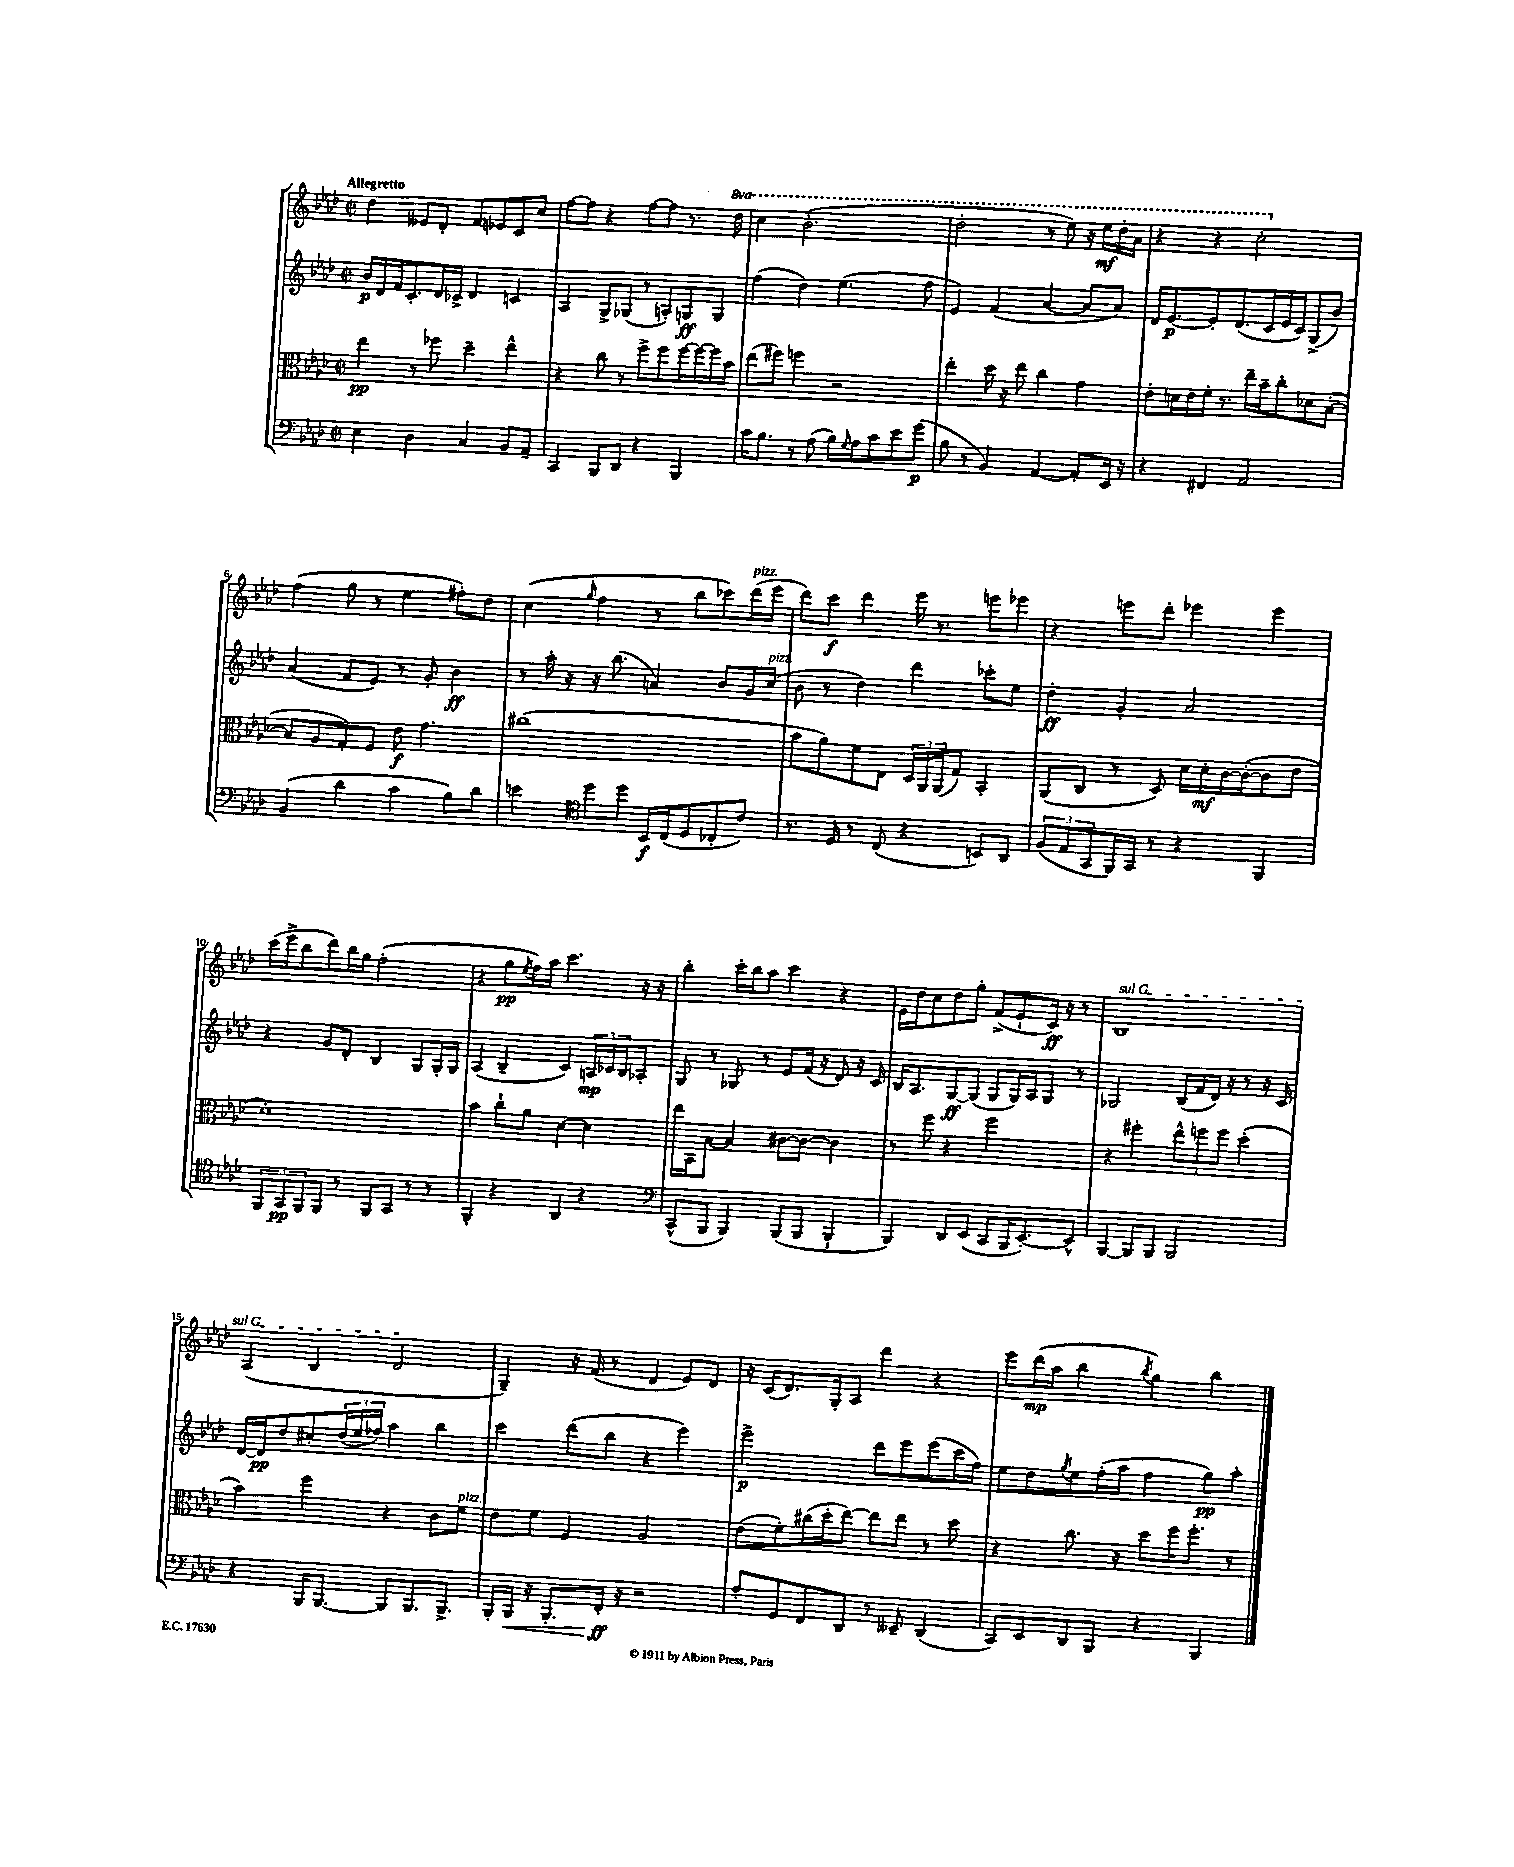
<<
\new StaffGroup <<
\new Staff = "s0" {
    \clef treble \key aes \major \defaultTimeSignature \time 2/2 \set Staff.ottavationMarkups = #ottavation-simple-ordinals \tempo "Allegretto"
    des''4 eeses'8 des'8-. f'8 ees'8 c'8 c''8 |
    f''8~ f''8 r4 f''8~ f''8 r8. \ottava #1 des'''16 |
    c'''4 bes''2.-.( |
    des'''2-. r8 ees'''8) r16 ees'''16\mf des'''16-. aes''16 |
    r4 r4 c'''2-. \ottava #0 |
    f''4( g''8 r8 ees''4 fis''8-.) des''8 |
    c''4( \grace { g''16 } f''4 r8 bes''8 ces'''8) des'''16^\markup { \italic "pizz." }( ees'''16 |
    des'''8) c'''8\f des'''4 ees'''16 r8. e'''8 ees'''8 |
    r4 e'''8 des'''8-. ees'''4 ees'''4 |
    c'''16( ees'''16-> bes''8 des'''8) bes''16 g''16 f''2-.( |
    r4 g''8\pp \acciaccatura { ees''8 } f''16) aes''16 c'''4. r16 r16 |
    bes''4-. c'''16-. bes''16 aes''8 c'''4 r4 |
    ees'16 des''16 c''8 des''8 g''8-. f'8->( ees'8-! c'16\ff) r16 r8 |
    \once \override TextSpanner.bound-details.left.text = \markup { \italic "sul G" } bes1\startTextSpan |
    aes4( bes4 des'2\stopTextSpan |
    g4--) r16 f'16( r8 des'4 ees'8) des'8 |
    r16 c'16( des'8.) g16-. aes8 des'''4 r4 |
    ees'''8 des'''16\mp( aes''16 bes''4 \acciaccatura { bes''8 } g''4) bes''4 \bar "|." |
}
\new Staff = "s1" {
    \clef treble \key aes \major \defaultTimeSignature \time 2/2
    bes'16\p des'16 f'16 c'8.-. des'16 ces'16-> des'4 c'4 |
    aes4 g8-> ges8( r8 a8-.) g8\ff g8 |
    f''4( des''4) ees''4.( f''8 |
    ees'4) f'4( aes'4~ aes'8 aes'8) |
    des'16 ees'8.~\p ees'8-. des'8.( c'16 ees'16 c'16) g8->( bes'8) |
    aes'4( f'8 ees'8) r8 g'8-. bes'4\ff |
    r8 aes''16-. r16 r16 bes''8.( a'4) bes'8 g'16 c''16^\markup { \italic "pizz." }( |
    bes'8 r8 des''4) des'''4 ces'''8-. ees''8 |
    des''4-.\ff g'4-. aes'2 |
    r4 g'8 des'8-. bes4 g8 g16-. g16 |
    aes4( bes4-- c'4) \tuplet 3/2 { a16\mp ces'16 bes16 } aes8-. |
    g8 r8 ges8 r8 ees'8 f'16( r16 des'8) r16 c'16 |
    bes16 aes8. g8~\ff g8( g8 g16) aes16 g8 r8 |
    ges2 bes16( f'16 des'16) r16 r8 r16 c'16 |
    des'16~ des'16\pp des''8 cis''8-. \tuplet 3/2 { des''16( ees''16 fes''16) } aes''4 bes''4 |
    c'''4 des'''8( bes''8 r4 ees'''4) |
    ees'''2->\p des'''8 ees'''8 ees'''8( c'''16 f''16) |
    ees''8 des''8 \acciaccatura { g''8 } ees''8 f''16-.( aes''16 f''4 g''8\pp) aes''8-. \bar "|." |
}
\new Staff = "s2" {
    \clef alto \key aes \major \defaultTimeSignature \time 2/2
    ees''4\pp r8 fes''8 des''4-- ees''4-^ |
    r4 c''8 r8 f''8-> f''8 f''16~ f''16~ f''16 bes'16 |
    ees''8( fis''8) f''4 r2 |
    ees''4-. des''16 r16 ees''8 c''4 g'4 |
    ees'8-. d'16 ees'16 f'16-. r8. ees''16-- bes'16-- c''8-. des'8 bes8~-.( |
    bes8 aes8 g8-.) f8 ees'8\f g'4. |
    cis''1( |
    bes'8 aes'8) f'8 ees8 \tuplet 3/2 { des16 aes,16 aes,16( } g8) bes,4-. |
    aes,8( c8 r8 des8) des'16 des'16-.\mf c'16~ c'16~-.( c'8 ees'8 |
    des'1-.) |
    bes'4 c''8-! aes'8 des'4~ des'4 |
    ees''16 bes,16 bes8~ bes4 cis'8~ cis'8~ cis'4 |
    r8 f''8 r4 f''2 |
    r4 fis''4-. \tuplet 3/2 { ees''8-^ f''8 f''8 } des''4-.( |
    bes'4) f''4 r4 c'8 f'8^\markup { \italic "pizz." } |
    ees'8 f'8 f4 aes2 |
    ees'8( f'8-.) cis''16( des''16-. ees''8~) ees''8 ees''8 r8 des''8 |
    r4 c''8. r16 des''8 f''16 f''8.-. r8 \bar "|." |
}
\new Staff = "s3" {
    \clef bass \key aes \major \defaultTimeSignature \time 2/2
    ees4 des4 c4 bes,8 aes,8-- |
    c,4 bes,,8 des,8 r4 bes,,4 |
    c'16 bes8. r8 aes8( bes16) \grace { g16 } aes16 c'8 ees'8 g'8\p( |
    bes8 r8 bes,4) aes,4~ aes,8-. ees,16 r16 |
    r4 fis,4 aes,2 |
    bes,4( des'4 c'4 bes8) des'8 |
    e'4 \clef tenor des''8 des''8 bes,16\f c16( des8 ces8-. c'8) |
    r8. des16 r8 c8( r4 b,8) aes,8 |
    \tuplet 3/2 { f8( ees8 g,8 } f,16) g,16 r8 r4 f,4 |
    \tuplet 3/2 { f,8 g,8\pp f,8 } f,8 r8 f,8 g,8 r8 r8 |
    f,4-. r4 aes,4 r4 |
    \clef bass c,8-^( bes,,8 bes,,4) bes,,8( bes,,8 bes,,4-! |
    bes,,4) des,8 ees,8( c,8 bes,,16 ees,8.~-.) ees,8-^ |
    bes,,4~ bes,,8 bes,,8 bes,,2 |
    r4 bes,,16 bes,,8.~ bes,,8 bes,,8. bes,,8.-> |
    bes,,16-. bes,,16\< r16 bes,,8.-. f,16-.\ff\! r16 r2 |
    aes8-. g,8 f,8 des,8 r8 eeses,8-- des,4( |
    c,8) ees,8 des,8 bes,,8 r4 bes,,4 \bar "|." |
}
>>
>>
